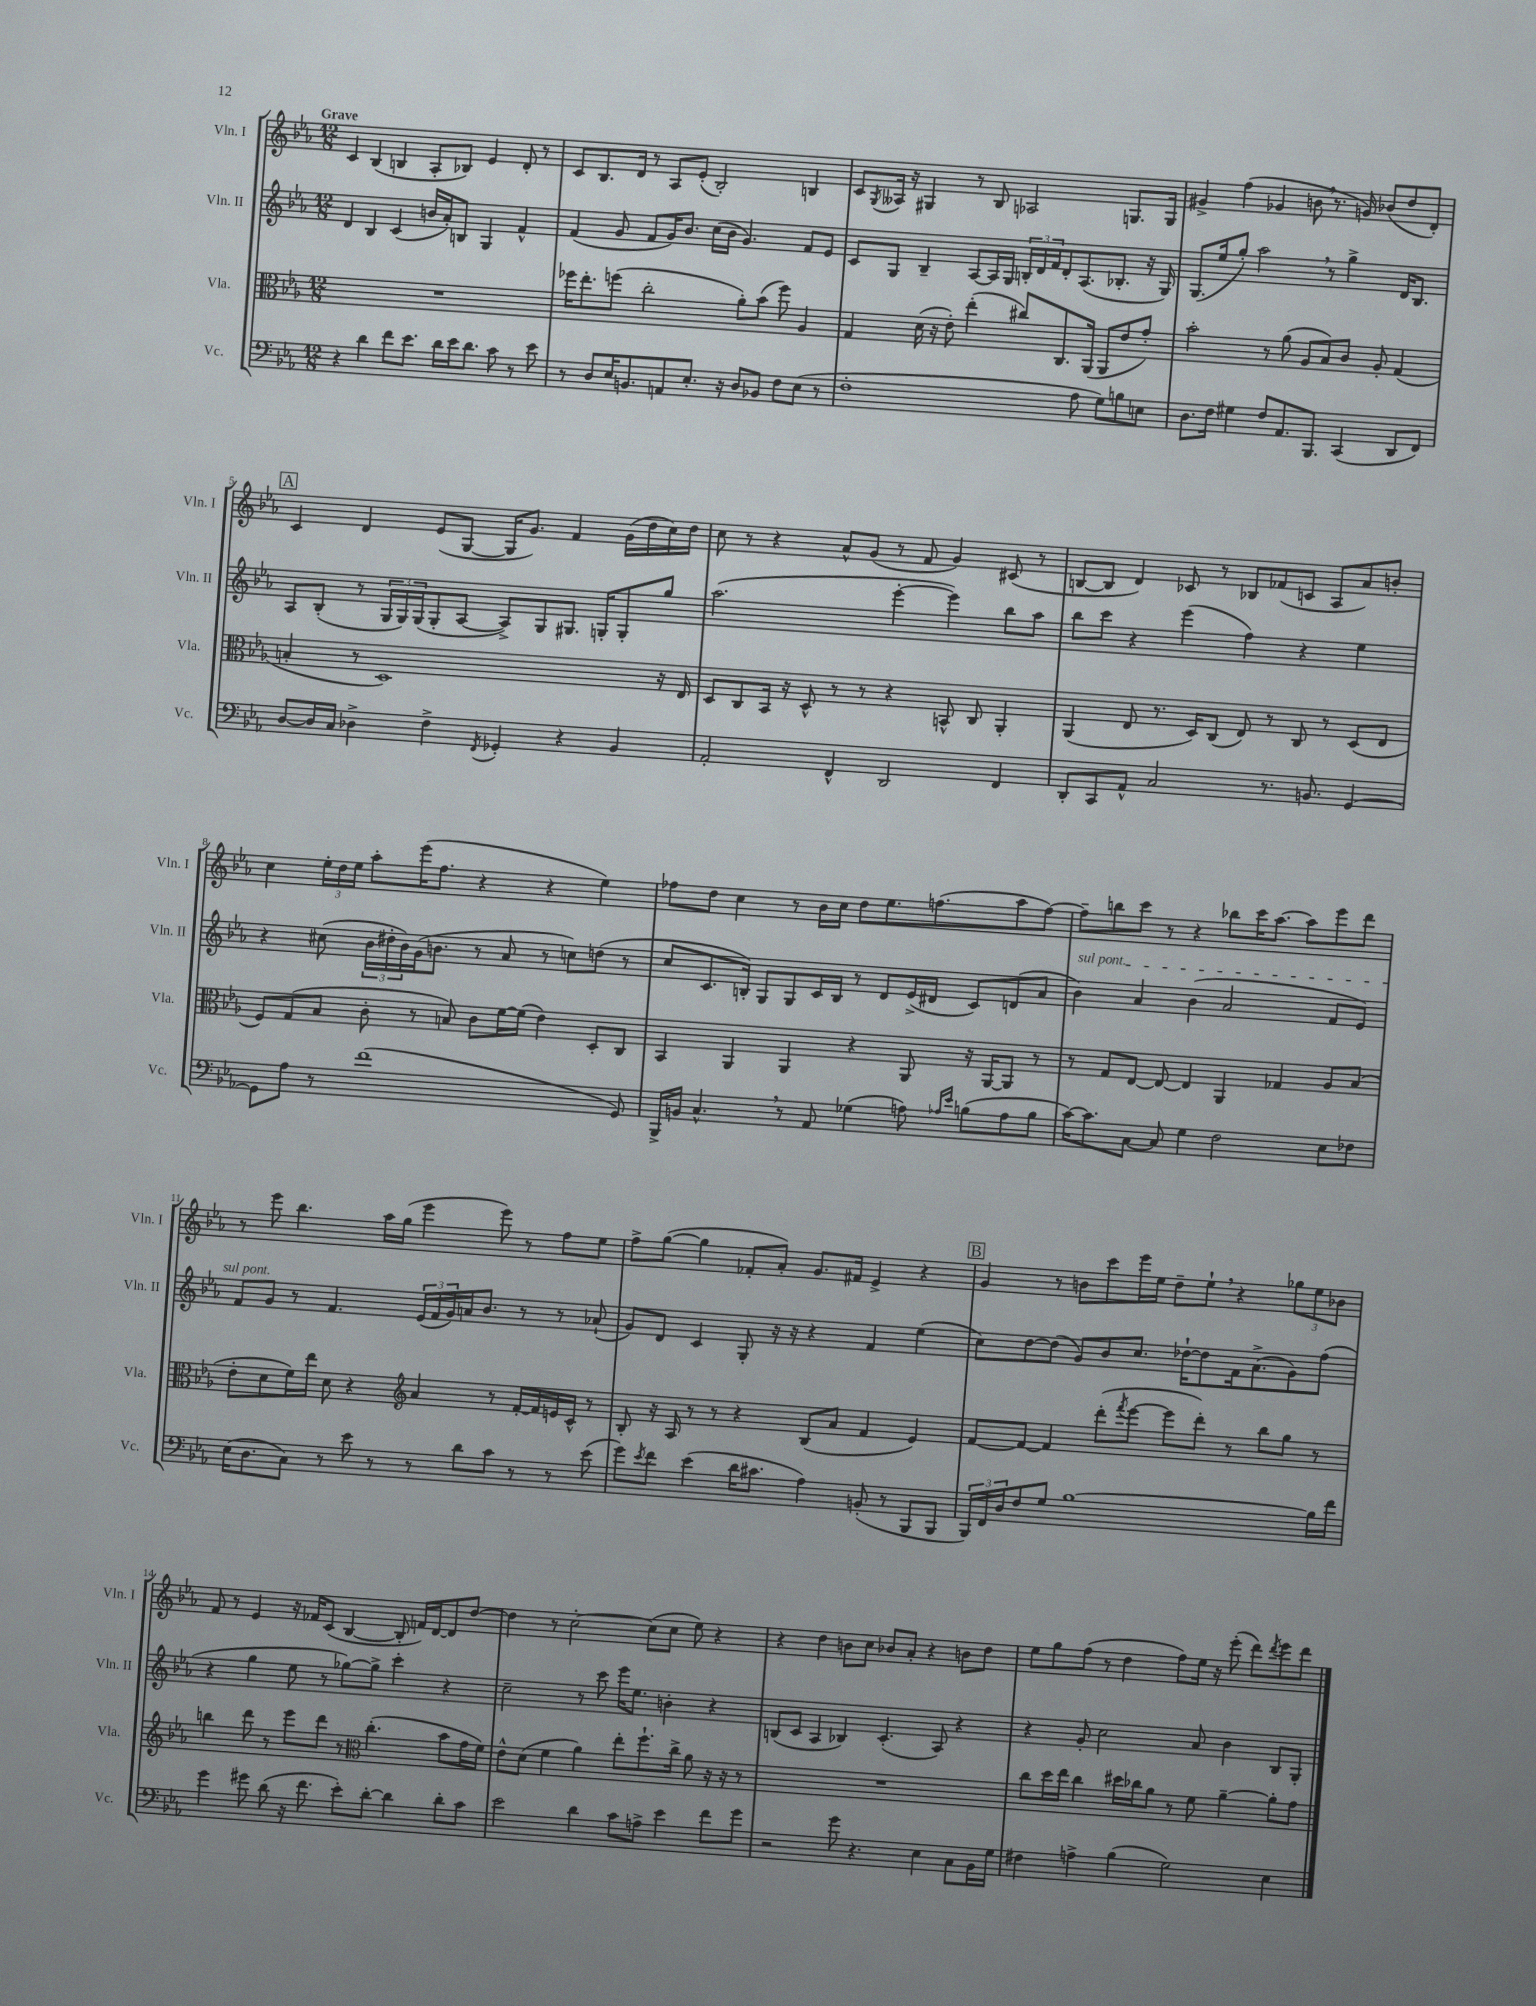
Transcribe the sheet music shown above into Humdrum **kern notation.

**kern	**kern	**kern	**kern
*staff4	*staff3	*staff2	*staff1
*clefF4	*clefC3	*clefG2	*clefG2
*k[b-e-a-]	*k[b-e-a-]	*k[b-e-a-]	*k[b-e-a-]
*M12/8	*M12/8	*M12/8	*M12/8
4r	1.r	4d/	4c/
4d\	.	4B-/	(4B-/
8f\L	.	(4c/	4B/
8.e-\J	.	.	.
.	.	16b/LL	8A-'/L
16d\LL	.	16a-'/J)	.
16e-\J	.	8B/J	8B-/J)
8.d\J	.	.	.
.	.	4G/	4e-/
8c\	.	.	.
8r	.	4f^^/	8d'/
8e-\	.	.	8r
=	=	=	=
8r	16ff-\LK	(4f/	8c/L
.	8.ee-'\	.	.
8D/L	.	.	8.B-/
16E-/K	(8ff\J	8g/	.
8.BB/	.	.	16d/Jk
.	2cc'\	8f/L	8r
8AA/	.	16g/K)	8A-/L
.	.	8.b-/J	.
8.E-'/J	.	.	(8e-'/J
.	.	(16cc\LL	2B-'/)
16r	.	16b-\JJ	.
8D/L	8a-'\L)	4.g/)	.
8BB-/J	(8b-\J	.	.
8F\L	8ff\)	.	.
(8E-\J	4A-/	8f/L	4B/
8r	.	8e-/J	.
=	=	=	=
1F'	4G/	8c/L	8c/L
.	.	.	8qG/
.	.	8G/J	16A--/Jk
.	.	.	16r
.	(16d\	4B-~/	4G#/
.	16r	.	.
.	8e-'\)	.	.
.	(4ee-'\	[8A-/L	8r
.	.	16A-/]L	8B-/
.	.	16G/JJ	.
.	8cc#/L)	24B'/LL	2A-/
.	.	24d/	.
.	.	24f/J	.
.	8.C/	8d'/	.
8A-\	.	(8.A-/	.
.	(16AA-/Jk	.	.
8G\L)	8AA-/L	.	.
.	.	8.B-'/J	.
8B\	8e-/	.	8.G/L
8E\J	8g'/J)	16r	.
.	.	16G/)	16G/Jk
=	=	=	=
8.D\L	2b-'\	(8.G/L	4g#^/
16F\Jk	.	16ee-/k	.
4G#\	.	8gg'/J)	(4ff\
.	.	2aa-\	.
8F/L	8r	.	4g-/
8.AA-/	(8a-\	.	.
.	8A-/L	.	8b\
8.BBB-/J	.	.	.
.	8B-/)	8r	8.r
(4CC/	8c/J	4gg^\	.
.	.	.	16g/)
.	8A-'/	.	(8b-/L
8DD/L	(4G/	16d/LK	8dd/
.	.	8.B-/J	.
8FF/J)	.	.	8d'/J)
=	=	=	=
[8D/L	4B'/	8A-/L	4c/
16D/]L	.	(8B-'/J	.
16C/JJ	.	.	.
4D-^\	8r	8r	4d/
.	1D)	24G/LL	.
.	.	24G/)	.
.	.	(24G/J	.
4F^\	.	8G'/	(8e-/L
.	.	[8A-/J	[8G/J
8qFF/	.	.	.
4GG-'/	.	8A-^/]L)	16G/]LK
.	.	.	8.g/J)
.	.	8G/	.
4r	.	8.G#/J	4f/
.	.	16G'/LK	.
4BB-/	.	8G'/	(16g\LL
.	.	.	16dd\
.	16r	8gg/J	16cc\)
.	16E-/	.	16dd\JJ
=	=	=	=
2AA-'/	8D/L	(2.aa-\	8cc\
.	8C/	.	8r
.	16BB-/Jk	.	4r
.	16r	.	.
.	8D^^/	.	.
4FF^^/	8r	.	8a-^^/L
.	8r	.	(8g/J
2DD/	4r	[4eee-'\	8r
.	.	.	8f/
.	8BB^^/	4eee-\])	4g/)
.	8C/	.	.
4FF/	4AA-'/	8bb-\L	(8c#/
.	.	8aa-\J	8r
=	=	=	=
8DD'/L	(4AA-/	8bb-\L	[8B/L
8CC/	.	8ccc\J	8B/]J
8AA-^^/J	8E-/	4r	4d/)
2C/	8.r	.	.
.	.	(4eee-\	8c-/
.	16D/LK)	.	.
.	(8C/J	.	8r
.	8E-/)	4ff\)	8B-/L
8.r	8r	.	(8f-/
.	8C/	4r	8c/J
8.BB/	.	.	.
.	8r	.	8A-/L
[4GG/	(8D/L	4ee-\	8a-/)
.	8E-/J	.	8b'/J
=	=	=	=
8GG\]L	8F/L)	4r	4cc\
8A-\J	(8G/	.	.
8r	8B-/J	(8cc#\	24ee-'\LL
.	.	.	24dd\
.	.	.	24ee-\JJ
(1f	8c'\	24b-\LL	8aa-'\L
.	.	24dd#'\	.
.	.	24b-\)	.
.	8r	(16g\J	(16eee-\K
.	.	8.b\J	8.ff\J
.	8B/)	.	.
.	8c\L	8r	4r
.	[16f\L	8a-/	.
.	(16f\]JJ	.	.
.	4e-\)	8r	4r
.	.	8cc\L)	.
.	8D'/L	(8dd\J	4ee-\)
8GG/)	8C/J	8r	.
=	=	=	=
16BBB-^/LL	4BB-/	8cc/L	8ff-\L
16BB/JJ	.	.	.
4.C^^/	.	8.c/	8dd\J
.	4AA-/	.	4cc\
.	.	16B'/Jk)	.
.	.	8G/L	.
8r	4AA-/	8G/	8r
8AA-/	.	16c/L	16b-\LL
.	.	16B/JJ	16cc\JJ
(4G-\	4r	8r	8dd\L
.	.	8d/L	8.ee-\
8A\)	8AA-/	(16e-^/L	.
.	.	16d#/JJ	(8.ff\
16qqA-/LL	.	.	.
16qqe-/JJ	.	.	.
(8B\L	16r	8c/L)	.
.	[16AA-/LK	.	.
8A-\	8AA-/]J	(8d/	8aa-\
8B\J	8r	8a-/J	[8ff\J)
=	=	=	=
[16c\LK)	8r	4b-\)	8ff~\]L
8.c\]	.	.	.
.	8G/L	.	8bb\
[8C\J	[8E-/J	4a-/	8ccc\J
8C/]	8E-/_	.	8r
4G\	4E-/]	(4b-\	4r
2F\	4AA-/	2a-/	8bb-\L
.	.	.	16ccc\K
.	.	.	[8.aa-\J
.	4G-/	.	.
.	.	.	8aa-\]L
8E-\L	8A-/L	8f/L	8eee-\
8F-\J	(8B-/J	8e-/J)	8ddd\J
=	=	=	=
(16E-\LK	8e-'\L	8f/L	8r
8.D\	.	.	.
.	8d\	8g/J	8eee-\
8C\J)	16f\L)	8r	4.bb-\
.	16ee-\JJ	.	.
8r	8d\	4.f/	.
8e-\	4r	.	.
8r	.	.	16aa-\LL
.	.	.	(16gg\JJ
*	*clefG2	*	*
8r	4a-/	(24e-/LL	4eee-\
.	.	24f/	.
.	.	24g/)	.
8d\L	.	16a/J	.
.	.	8.b-/J	.
8c\J	8r	.	8eee-\)
8r	[16f'/LL	8r	8r
.	16f/]	.	.
8r	16e/	8r	8ff\L
.	16c^^/JJ	.	.
(8e-\	8r	(8a-`/	8ee-\J
=	=	=	=
8g\L)	8B-'/	8g/L)	8ff^\L
8qe-/	.	.	.
8f\J	16r	8d/J	([8gg\J
.	16A-/	.	.
(4e-\	8r	4c/	4gg\]
.	8r	.	.
16d\LK	4r	8G'/	8f-'/L
8.c#\J	.	.	.
.	.	16r	8a-'/J)
.	.	16r	.
4A-\)	(8B-/L	4r	8.g/L
.	8a-/J	.	.
.	.	.	16f#/Jk
(8BB'/	4f/	4f/	4e-^/
8r	.	.	.
8BBB-/L	4e-/)	(4ee-\	4r
8BBB-/J	.	.	.
=	=	=	=
24BBB-/LL)	[8f/L	8cc\L)	4g/
24FF/	.	.	.
24D/J	.	.	.
8F/	8f/_J	[8dd\	.
8G/J	4f/]	(8dd\]J	8r
[1B-	.	8g/L)	8b\L
.	(8ddd'\L	8b-/	8ccc\
.	8qfff/	.	.
.	[8eee-\J	8.cc/J	16eee-\L
.	.	.	16ee-\JJ
.	8eee-\]L	.	8dd~\L
.	.	[16dd-`\LK	.
.	8ddd'\J)	8dd-\]	8ee-`\J
.	8r	16f\k	4r
.	.	(8.a-^\	.
.	8bb-\L	.	.
.	8gg\J	8g\)	12gg-\L
.	.	.	12ee-\
16B-\]LL	8r	(8ff\J	.
.	.	.	12b-\J
16f\JJ	.	.	.
=	=	=	=
4g\	4bb\	4r	8f/
.	.	.	8r
8g#\	8ddd\	4gg\	4e-/
(8d\	8r	.	.
16r	8eee-\L	8ee-\	16r
8.f\	.	.	16f-/LK
.	8ddd\J	8r	(8c/J
8e-'\L)	8r	[8gg-\L)	[4B-/
*	*clefC3	*	*
[8d'\J	(4.cc'\	8gg-^\]J	.
4d\]	.	4ccc'\	8B-'/]
.	.	.	16f/LL)
.	.	.	[16d/J
8d'\L	8b-\L	4r	8d/]
8c\J	16g\L	.	[8dd/J
.	16f\JJ)	.	.
=	=	=	=
2e-\	8e-^^\L	2cc~\	4dd\]
.	(8d\J	.	.
.	4f\	.	8r
.	.	.	[2cc'\
4d\	4a-\)	8r	.
.	.	8ccc\	.
8c\L	8ee-'\L	16eee-\LK	.
.	.	8.ee-\J	.
8A^\J	8.ff`\	.	(8cc\]L
4e-\	.	4b'\	8cc\J
.	16cc^\Jk	.	.
.	8a-\	.	8ee-\)
8f\L	16r	4r	4r
.	16r	.	.
8g\J	8r	.	.
=	=	=	=
2r	1.r	(8B/L	4r
.	.	8c/J	.
.	.	4A-/	4dd\
8g\	.	4B-/)	8b\L
4.r	.	.	8cc\J
.	.	(4.c'/	8b-/L
.	.	.	8a-'/J
4E-\	.	.	4r
.	.	8A-/)	.
8C\L	.	4r	8b\L
16BB-\L	.	.	8dd\J
16G\JJ	.	.	.
=	=	=	=
4F#\	8cc\L	4r	8ee-\L
.	16dd\L	.	8gg\
.	16ee-\JJ	.	.
4A^\	4cc\	8g'/	(8ff\J
.	.	2cc\	8r
(4B-\	16dd#\LL	.	4dd\
.	16cc-\J	.	.
.	8a-\J	.	.
2G\)	8r	.	8ff\L)
.	8f\	8a-/	16ee-\Jk
.	.	.	16r
.	[4a-~\	4b-\	(8eee-'\
.	.	.	8ddd\L)
.	.	.	8qddd/
4E-\	8a-'\]L	8B-/L	8eee-\
.	8g\J	8G'/J	8ddd\J
==	==	==	==
*-	*-	*-	*-
